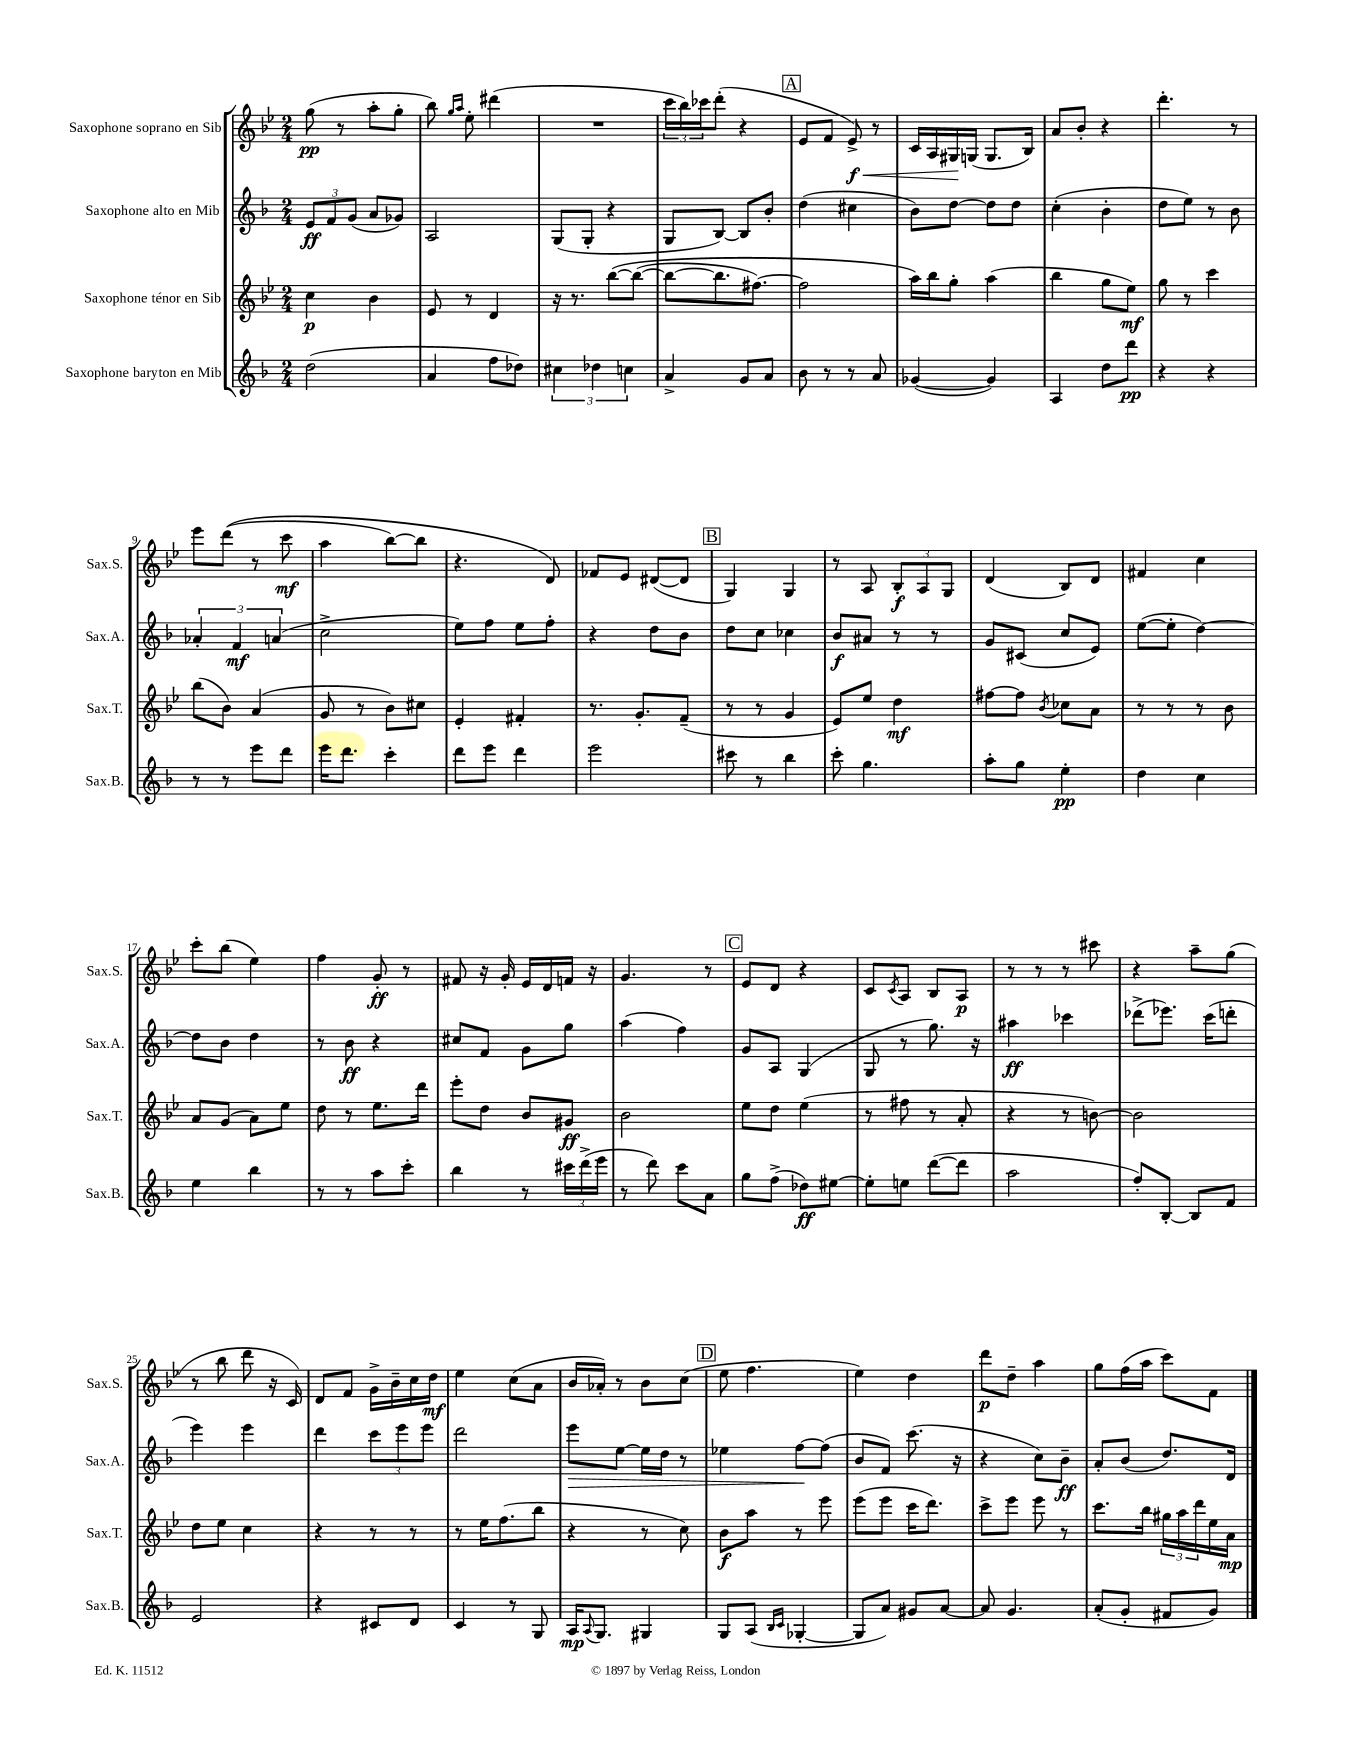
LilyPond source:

<<
\new StaffGroup <<
\new Staff = "s0" \with { instrumentName = "Saxophone soprano en Sib" shortInstrumentName = "Sax.S." } {
    \clef treble \key bes \major \numericTimeSignature \time 2/4
    g''8\pp( r8 a''8-. g''8-. |
    bes''8) \grace { g''16 a''16 } ees''8-. dis'''4( |
    R2 |
    \tuplet 3/2 { c'''16 bes''16) ces'''16 } d'''8-.( r4 |
    \mark \markup { \box "A" } ees'8 f'8 ees'8->\f\<) r8 |
    c'16 a16 gis16\! g16( g8. bes16) |
    a'8 bes'8-. r4 |
    d'''4.-. r8 |
    ees'''8 d'''8(\( r8 c'''8\mf |
    a''4 bes''8~) bes''8 |
    r4. d'8\) |
    fes'8 ees'8 dis'8~( dis'8 |
    \mark \markup { \box "B" } g4) g4 |
    r8 a8 \tuplet 3/2 { bes8-.\f a8 g8 } |
    d'4( bes8) d'8 |
    fis'4 c''4 |
    c'''8-. bes''8( ees''4) |
    f''4 g'8-.\ff r8 |
    fis'8 r16 g'16-. ees'16 d'16 f'16 r16 |
    g'4. r8 |
    \mark \markup { \box "C" } ees'8 d'8 r4 |
    c'8 \acciaccatura { c'8 } a8 bes8 a8\p |
    r8 r8 r8 cis'''8 |
    r4 a''8-- g''8( |
    r8 bes''8 d'''8 r16 c'16) |
    d'8 f'8 g'16-> bes'16-- c''16 d''16\mf |
    ees''4 c''8( a'8 |
    bes'16 aes'16-.) r8 bes'8 c''8( |
    \mark \markup { \box "D" } ees''8 f''4. |
    ees''4) d''4 |
    d'''8\p d''8-- a''4 |
    g''8 f''16( a''16 c'''8) f'8 \bar "|." |
}
\new Staff = "s1" \with { instrumentName = "Saxophone alto en Mib" shortInstrumentName = "Sax.A." } {
    \clef treble \key f \major \numericTimeSignature \time 2/4
    \tuplet 3/2 { e'8\ff f'8 g'8( } a'8 ges'8) |
    a2 |
    g8( g8-. r4 |
    g8 bes8~) bes8 bes'8-. |
    \mark \markup { \box "A" } d''4( cis''4 |
    bes'8) d''8~ d''8 d''8 |
    c''4-.( bes'4-. |
    d''8 e''8) r8 bes'8 |
    \tuplet 3/2 { aes'4-. f'4\mf a'4( } |
    c''2-> |
    e''8) f''8 e''8 f''8-. |
    r4 d''8 bes'8 |
    \mark \markup { \box "B" } d''8 c''8 ces''4 |
    bes'8\f ais'8 r8 r8 |
    g'8 cis'8( c''8 e'8) |
    e''8~( e''8-. d''4~) |
    d''8 bes'8 d''4 |
    r8 bes'8\ff r4 |
    cis''8 f'8 g'8 g''8 |
    a''4( f''4) |
    \mark \markup { \box "C" } g'8 a8 g4( |
    g8 r8 g''8.) r16 |
    ais''4\ff ces'''4 |
    des'''8->( ees'''8.) c'''16( d'''8-. |
    e'''4) e'''4 |
    d'''4 \tuplet 3/2 { c'''8 e'''8 e'''8 } |
    d'''2 |
    e'''8\> e''8~ e''16 d''16 r8 |
    \mark \markup { \box "D" } ees''4 f''8~\! f''8( |
    bes'8 f'8) c'''8.( r16 |
    r4 c''8) bes'8--\ff |
    a'8-. bes'8( d''8.) d'16 \bar "|." |
}
\new Staff = "s2" \with { instrumentName = "Saxophone ténor en Sib" shortInstrumentName = "Sax.T." } {
    \clef treble \key bes \major \numericTimeSignature \time 2/4
    c''4\p bes'4 |
    ees'8 r8 d'4 |
    r16 r8. bes''8~\( bes''8~( |
    bes''8~ bes''8. fis''8.~) |
    \mark \markup { \box "A" } fis''2 |
    a''16\) bes''16 g''8-. a''4( |
    bes''4 g''8 ees''8\mf) |
    g''8 r8 c'''4 |
    bes''8( bes'8) a'4( |
    g'8 r8 bes'8) cis''8 |
    ees'4-. fis'4-. |
    r8. g'8.-. f'8--( |
    \mark \markup { \box "B" } r8 r8 g'4 |
    ees'8) ees''8 d''4\mf |
    fis''8~ fis''8 \acciaccatura { bes'8 } ces''8 a'8 |
    r8 r8 r8 bes'8 |
    a'8 g'8( a'8) ees''8 |
    d''8 r8 ees''8. d'''16 |
    ees'''8-. d''8 bes'8 gis'8\ff |
    bes'2 |
    \mark \markup { \box "C" } ees''8 d''8 ees''4( |
    r8 fis''8 r8 a'8-. |
    r4 r8 b'8~) |
    b'2 |
    d''8 ees''8 c''4 |
    r4 r8 r8 |
    r8 ees''16 f''8.( bes''8 |
    r4 r8 c''8) |
    \mark \markup { \box "D" } bes'8\f a''8 r8 ees'''8 |
    ees'''8( ees'''8 c'''16 d'''8.) |
    c'''8-> ees'''8 ees'''8 r8 |
    c'''8. bes''16 \tuplet 3/2 { gis''16 a''16 d'''16 } ees''16 a'16\mp \bar "|." |
}
\new Staff = "s3" \with { instrumentName = "Saxophone baryton en Mib" shortInstrumentName = "Sax.B." } {
    \clef treble \key f \major \numericTimeSignature \time 2/4
    d''2( |
    a'4 f''8 des''8) |
    \tuplet 3/2 { cis''4 des''4 c''4 } |
    a'4-> g'8 a'8 |
    \mark \markup { \box "A" } bes'8 r8 r8 a'8 |
    ges'4~( ges'4) |
    a4 d''8 d'''8\pp |
    r4 r4 |
    r8 r8 e'''8 d'''8 |
    e'''16 d'''8. c'''4-. |
    d'''8 e'''8 d'''4 |
    e'''2 |
    \mark \markup { \box "B" } cis'''8 r8 bes''4 |
    c'''8-. g''4. |
    a''8-. g''8 e''4-.\pp |
    d''4 c''4 |
    e''4 bes''4 |
    r8 r8 a''8 c'''8-. |
    bes''4 r8 \tuplet 3/2 { cis'''16 d'''16->( e'''16 } |
    r8 d'''8) c'''8 a'8 |
    \mark \markup { \box "C" } g''8 f''8->( des''8\ff) eis''8~ |
    eis''8-. e''8 d'''8~( d'''8 |
    a''2 |
    f''8-.) bes8~-. bes8 f'8 |
    e'2 |
    r4 cis'8 d'8 |
    c'4 r8 g8 |
    a16\mp \appoggiatura { a8 } g8. gis4 |
    \mark \markup { \box "D" } g8 a8( \grace { bes16 c'16 } ges4~-. |
    ges8 a'8) gis'8 a'8~ |
    a'8 g'4. |
    a'8-.( g'8-. fis'8 g'8) \bar "|." |
}
>>
>>
